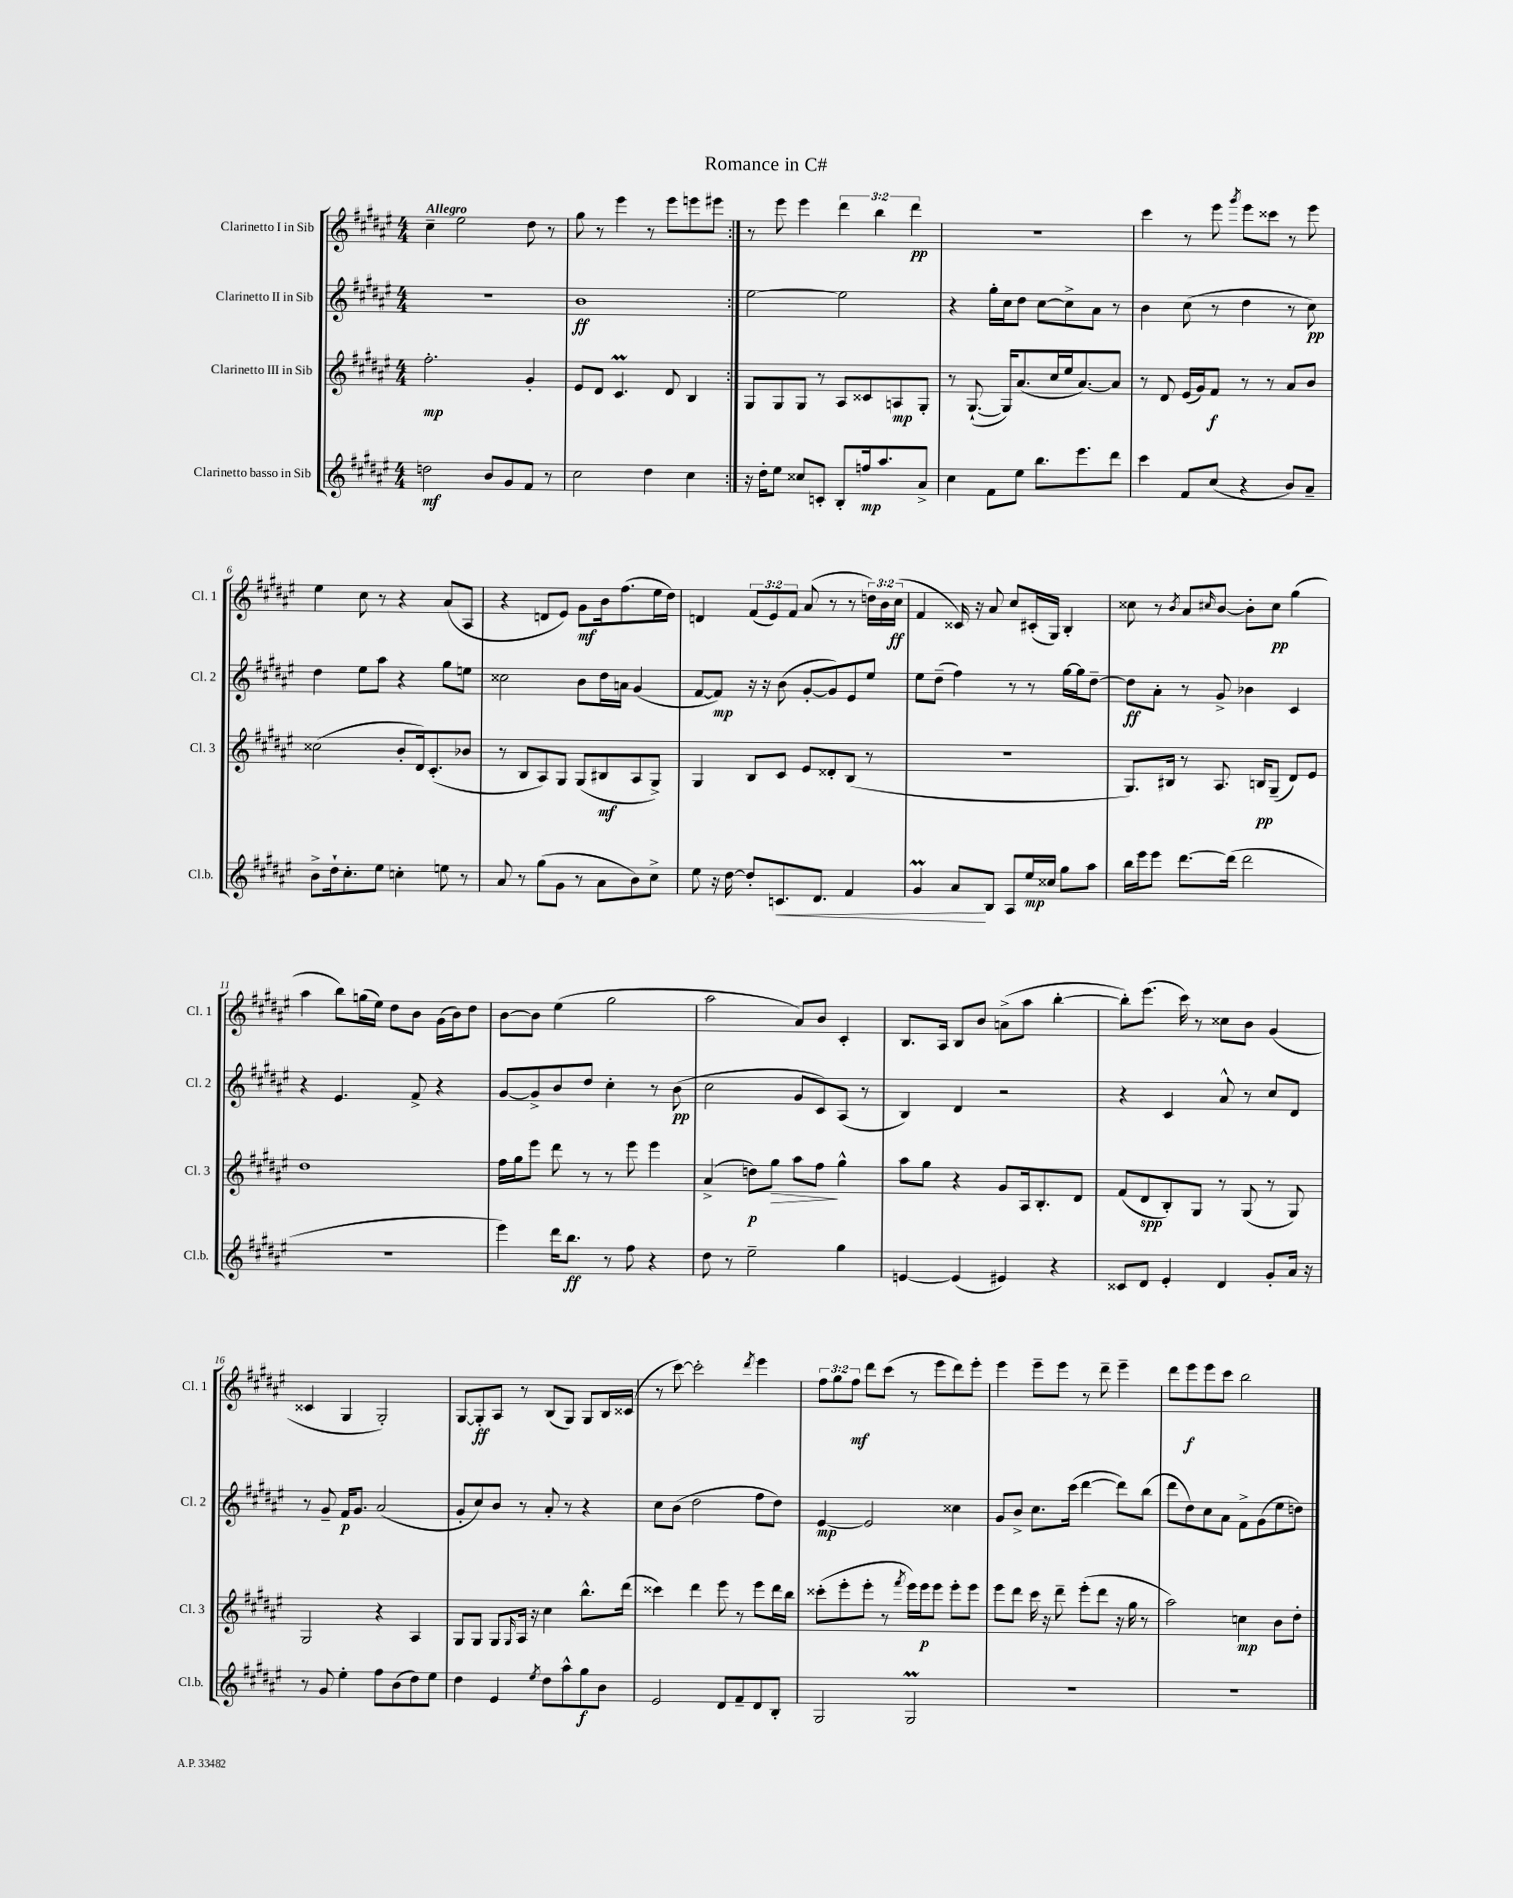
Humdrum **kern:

**kern	**kern	**kern	**kern
*staff4	*staff3	*staff2	*staff1
*clefG2	*clefG2	*clefG2	*clefG2
*k[f#c#g#d#a#e#]	*k[f#c#g#d#a#e#]	*k[f#c#g#d#a#e#]	*k[f#c#g#d#a#e#]
*M4/4	*M4/4	*M4/4	*M4/4
2dd	2.ff#'	1r	4cc#~
.	.	.	2ee#
8b	.	.	.
8g#	.	.	.
8f#	4g#'	.	8dd#
8r	.	.	8r
=	=	=	=
2cc#	8e#	1b	8gg#
.	8d#	.	8r
.	4.c#	.	4eee#
4dd#	.	.	8r
.	8d#	.	8eee#
4cc#	4B	.	8eee
.	.	.	8eee#
=:|!	=:|!	=:|!	=:|!
16r	8G#	[2ee#	8r
16dd#'	.	.	.
8ee#	8G#	.	8eee#
8cc##	8G#	.	4eee#
8c'	8r	.	.
8B'	8A#	2ee#]	6ddd#
16ff	8c##	.	.
.	.	.	6bb
8.aa#	.	.	.
.	8A	.	.
.	.	.	6ddd#
8a#^	8G#'	.	.
=	=	=	=
4cc#	8r	4r	1r
.	([8.G#`	.	.
8f#	.	16gg#'	.
.	16G#])	16cc#	.
8ee#	(8.a#	8dd#	.
8.bb	.	[8cc#	.
.	16cc#	.	.
.	16ee#	8cc#^]	.
8.eee#	[8.a#)	.	.
.	.	8a#	.
8ddd#	8a#]	8r	.
=	=	=	=
4ccc#	8r	4b	4ccc#
.	8d#	.	.
8f#	(16e#	(8cc#	8r
.	16g#)	.	.
(8cc#	8f#	8r	8eee#
.	.	.	8qggg#
4r	8r	4dd#	8eee#
.	8r	.	8ccc##
8b)	8a#	8r	8r
8a#~	8b	8cc#)	8eee#
=	=	=	=
8b^	(2cc##	4dd#	4ee#
16dd#`	.	.	.
8.cc#'	.	.	.
.	.	8ee#	8cc#
8ee#	.	8aa#	8r
4cc'	8b'	4r	4r
.	16d#)	.	.
.	(8.c#'	.	.
8ee	.	8gg#	(8a#
8r	8b-	8ee	8A#
=	=	=	=
8a#	8r	2cc##	4r
8r	8B	.	.
(8gg#	8A#)	.	8d
8g#	8G#	.	8e#)
8r	(8G#	8b	8g#
8a#	8B#	16dd#	16b
.	.	16a	(8.ff#
8b)	8A#	(4g#	.
8cc#^	8G#^)	.	16ee#
.	.	.	16dd#)
=	=	=	=
8ee#	4G#	[8f#	4d
16r	.	8f#])	.
[16dd#	.	.	.
8dd#']	8B	16r	(12f#
.	.	16r	.
.	.	.	12e#)
8.c	8c#	(8b	.
.	.	.	12f#
.	8e#	[8g#'	(8a#
8.d#	.	.	.
.	8d##'	8g#])	8r
4f#	(8B	8e#	8r
.	8r	8ee#	24dd)
.	.	.	24b
.	.	.	(24cc#
=	=	=	=
4g#	1r	8ee#	4f#
.	.	(8dd#~	.
8a#	.	4ff#)	16c##)
.	.	.	16r
8B	.	.	8a#
8A#	.	8r	8cc#
16ee#	.	8r	(16c#'
16cc##	.	.	16G#)
8gg#	.	[16gg#	4B'
.	.	16gg#]	.
8aa#	.	[8dd#~	.
=	=	=	=
16bb	8.G#)	8dd#]	8cc##
16eee#	.	.	.
8eee#	.	8a#'	8r
.	16B#	.	.
.	.	.	8qb
[8.ddd#	8r	8r	8a#
.	.	.	16qqcc#
.	8.A#	8g#^	[8b
(16ddd#]	.	.	.
2ddd#	.	4b-	8b']
.	16B	.	.
.	(8G#~	.	8cc#
.	8d#)	4c#	(4gg#
.	8e#	.	.
=	=	=	=
1r	1dd#	4r	4aa#
.	.	4.e#	8bb)
.	.	.	(16gg
.	.	.	16ee#)
.	.	.	8dd#
.	.	8f#^	8b
.	.	4r	(16g#
.	.	.	16b)
.	.	.	8dd#
=	=	=	=
4eee#)	16ff#	[8g#	[8b
.	16gg#	.	.
.	8eee#	8g#^]	8b]
16ddd#	8ddd#	8b	(4ee#
8.bb	.	.	.
.	8r	8dd#	.
8r	8r	4cc#'	2gg#
8ff#	8eee#	.	.
4r	4eee#	8r	.
.	.	(8b	.
=	=	=	=
8dd#	(4a#^	2cc#	2aa#
8r	.	.	.
2ee#~	8dd)	.	.
.	8gg#	.	.
.	8aa#	8g#	8a#)
.	8ff#	8c#)	8b
4gg#	4gg#^^	(8A#	4c#'
.	.	8r	.
=	=	=	=
[4e	8aa#	4B)	8.B
.	8gg#	.	.
.	.	.	16A#
(4e]	4r	4d#	8B
.	.	.	8b
4e#)	8g#	2r	(8a^
.	16A#	.	8aa#
.	8.B'	.	.
4r	.	.	[4bb'
.	8d#	.	.
=	=	=	=
8c##	(8f#	4r	8bb'])
8d#	8d#	.	(8.eee#
4e#'	8B')	4c#	.
.	.	.	16ccc#)
.	8G#	.	8r
4d#	8r	8a#^^	8cc##
.	(8G#	8r	8b
8g#'	8r	8cc#	(4g#
16a#	8G#)	8d#	.
16r	.	.	.
=	=	=	=
8r	2G#	8r	4c##
8g#	.	8g#~	.
4ee#'	.	16f#	4G#
.	.	8.g#	.
8ff#	4r	(2a#	2G#')
(8b	.	.	.
8dd#)	4A#	.	.
8ee#	.	.	.
=	=	=	=
4dd#	8G#	8g#'	[8G#
.	8G#	8cc#)	8G#']
4e#	8G#	8b	8A#
.	16qqG#	.	.
.	16A#	8r	8r
.	16r	.	.
8qee#	.	.	.
8dd#	4cc#	8a#'	(8B
8aa#^^	.	8r	8G#)
8gg#	8.bb^^	4r	8G#
8b	.	.	16B
.	(16ddd#	.	(16c##
=	=	=	=
2e#	4ccc##)	8cc#	8r
.	.	(8b	[8ccc#)
.	4ddd#	2dd#	2ccc#']
8d#	8eee#	.	.
8f#~	8r	.	.
.	.	.	8qddd#
8d#	8eee#	8ff#	4eee#
8B'	16ddd#	8dd#)	.
.	16bb	.	.
=	=	=	=
2G#	(8ccc##'	[4e#	12ff#
.	.	.	12gg#
.	8eee#'	.	.
.	.	.	12ff#
.	8eee#'	2e#]	8ddd#
.	8r	.	(8ccc#
.	8qfff#	.	.
2G#	16eee#)	.	8r
.	16eee#	.	.
.	8eee#	.	8eee#
.	8eee#'	4cc##	8ddd#)
.	8eee#	.	8eee#'
=	=	=	=
1r	8eee#	8g#	4eee#
.	8ddd#	8b^	.
.	16ccc#	8.cc#	8eee#~
.	16r	.	.
.	8ddd#~	.	8eee#
.	.	(16ccc#	.
.	(8eee#'	[4ddd#	8r
.	8ddd#	.	8ddd#~
.	16r	8ddd#])	4eee#~
.	16gg#	.	.
.	8r	(8bb	.
=	=	=	=
1r	2aa#)	8ddd#	8ddd#
.	.	8dd#)	8eee#
.	.	8cc#	8eee#
.	.	8a#	8ccc#
.	4cc	8f#^	2bb
.	.	(8g#	.
.	8b	8ee#	.
.	8dd#'	8dd)	.
==	==	==	==
*-	*-	*-	*-
